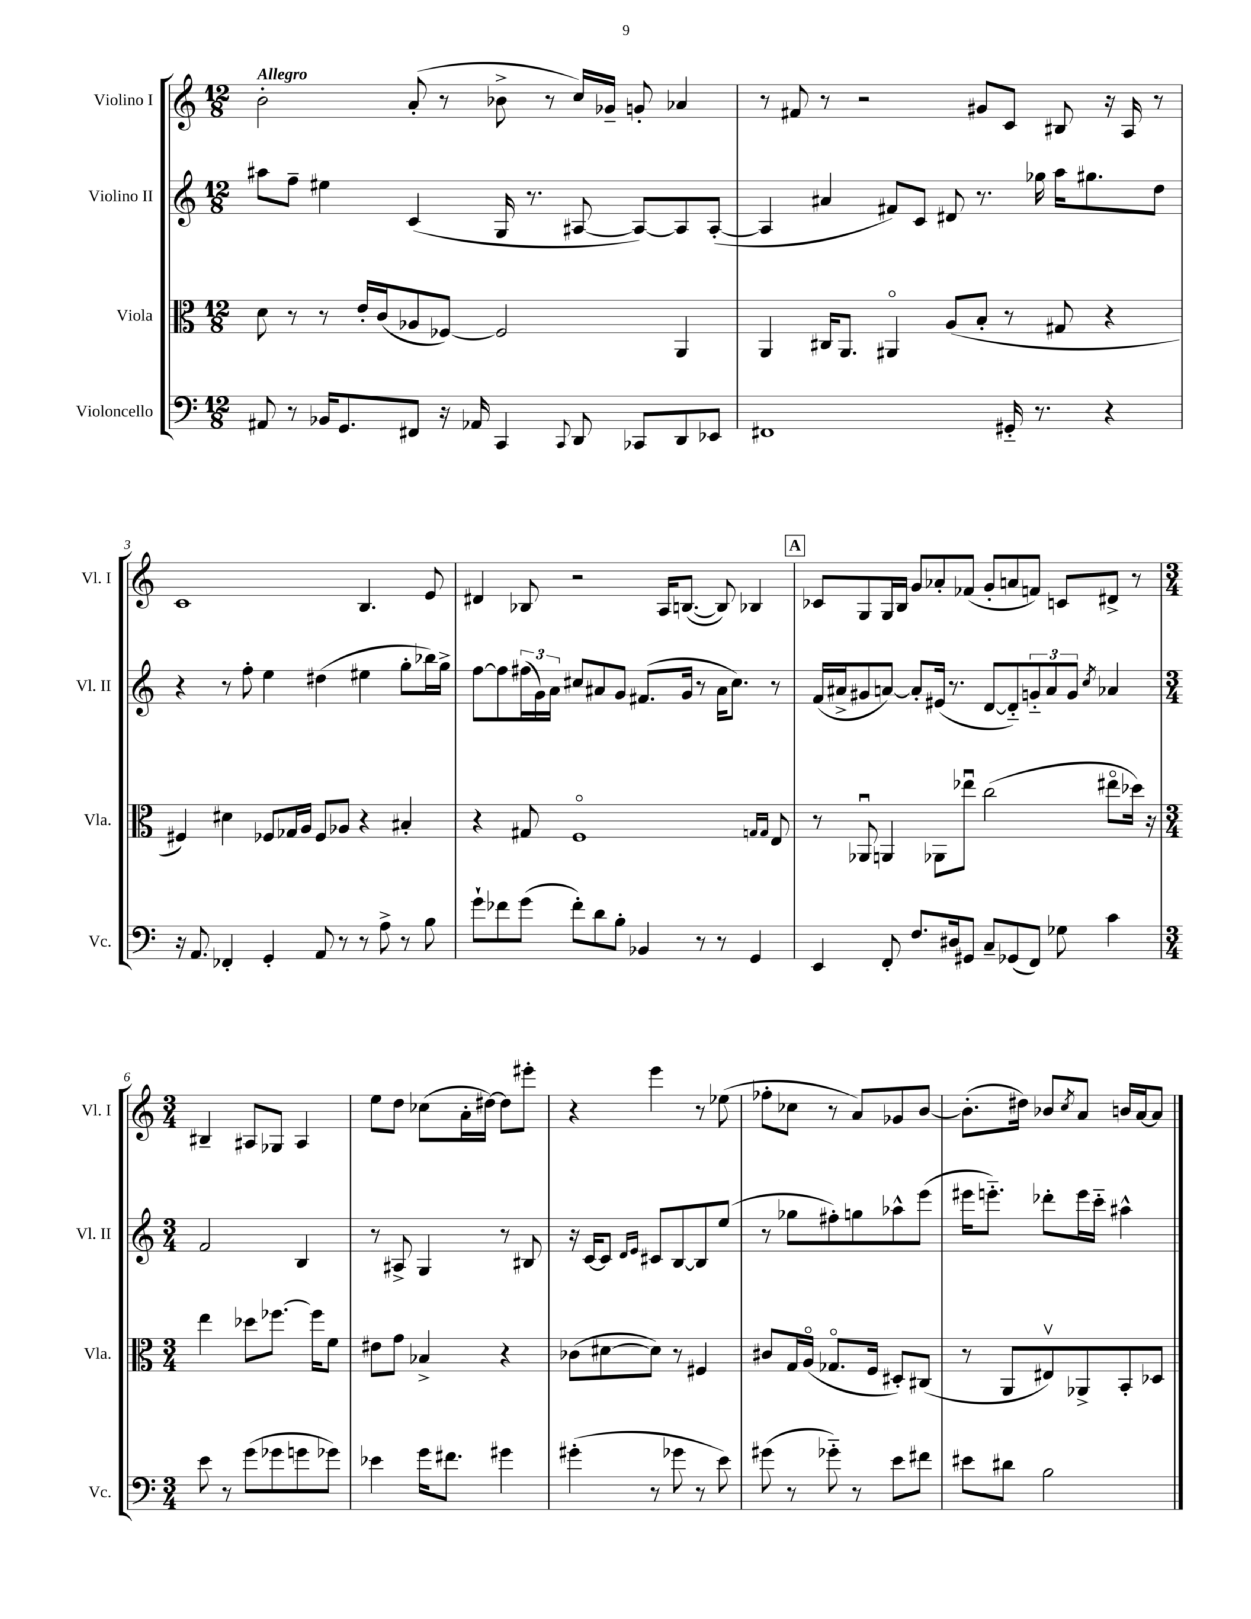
<<
\new StaffGroup <<
\new Staff = "s0" \with { instrumentName = "Violino I" shortInstrumentName = "Vl. I" } {
    \clef treble \key c \major \numericTimeSignature \time 12/8 \tempo "Allegro"
    b'2-. a'8-.( r8 bes'8-> r8 c''16) ges'16-- g'8-. aes'4 |
    r8 fis'8 r8 r2 gis'8 c'8 bis8 r16 a16 r8 |
    c'1 b4. e'8 |
    dis'4 bes8 r2 a16 b8.~( b8) bes4 |
    \mark \markup { \box "A" } ces'8 g8 g16 b16 g'8 aes'8-. fes'8( g'8-. a'8 f'8) c'8 dis'8-> r8 |
    \numericTimeSignature \time 3/4 bis4-- ais8 ges8 ais4 |
    e''8 d''8 ces''8( a'16-. dis''16~) dis''8 eis'''8-. |
    r4 e'''4 r8 ees''8( |
    fes''8-. ces''8 r8 a'8) ges'8 b'8~ |
    b'8.-.( dis''16) bes'8 \acciaccatura { c''8 } a'8 b'16 a'16~ a'8 \bar "|." |
}
\new Staff = "s1" \with { instrumentName = "Violino II" shortInstrumentName = "Vl. II" } {
    \clef treble \key c \major \numericTimeSignature \time 12/8
    ais''8 f''8-- eis''4 c'4( g16 r8. ais8~ ais8~) ais8 ais8~-.( |
    ais4 ais'4 fis'8) c'8 dis'8 r8. ges''16 a''16 gis''8. d''8 |
    r4 r8 f''8-. e''4 dis''4( eis''4 g''8-. bes''16) g''16-> |
    f''8~ f''8 \tuplet 3/2 { fis''16( g'16) a'16 } cis''8 ais'8 g'8 fis'8.( g'16 r8 ais'16 cis''8.) r8 |
    \mark \markup { \box "A" } f'16( ais'16-> gis'8 a'8~) a'8-. eis'16( r8. d'8~ d'8-_) \tuplet 3/2 { g'8-_ a'8 g'8 } \acciaccatura { c''8 } aes'4 |
    \numericTimeSignature \time 3/4 f'2 b4 |
    r8 ais8-> g4 r8 bis8 |
    r16 c'16~ c'8 \grace { d'16 e'16 } cis'8 b8~ b8 e''8( |
    r8 ges''8 fis''8-.) g''8 aes''8-^ e'''8( |
    eis'''16 e'''8.-_) des'''8-. e'''16 c'''16-_ ais''4-^ \bar "|." |
}
\new Staff = "s2" \with { instrumentName = "Viola" shortInstrumentName = "Vla." } {
    \clef alto \key c \major \numericTimeSignature \time 12/8
    d'8 r8 r8 e'16-. c'16( aes8 fes8~) fes2 a,4 |
    a,4 cis16 a,8. ais,4\flageolet a8( b8-. r8 gis8 r4 |
    fis4) dis'4 fes8 ges16 a16 fes8 aes8 r4 bis4-. |
    r4 gis8 f1\flageolet \grace { g16 g16 } e8 |
    \mark \markup { \box "A" } r8 aes,8\downbow a,4 aes,8 ees''8\downbow c''2( eis''8\flageolet des''16) r16 |
    \numericTimeSignature \time 3/4 e''4 des''8 fes''8.~ fes''16 f'8 |
    eis'8 g'8 bes4-> r4 |
    ces'8( dis'8~ dis'8) r8 fis4 |
    cis'8 g16 a16\flageolet( ges8.\flageolet f16 dis8-.) cis8( |
    r8 a,8 eis8\upbow) aes,8-> b,8-. des8 \bar "|." |
}
\new Staff = "s3" \with { instrumentName = "Violoncello" shortInstrumentName = "Vc." } {
    \clef bass \key c \major \numericTimeSignature \time 12/8
    ais,8 r8 bes,16 g,8. fis,8 r16 aes,16 c,4 \appoggiatura { c,8 } d,8 ces,8 d,8 ees,8 |
    fis,1 gis,16-_ r8. r4 |
    r16 a,8. fes,4-. g,4-. a,8 r8 r8 a8-> r8 b8 |
    g'8-! fes'8 g'8( fes'8-.) d'8 b8-. bes,4 r8 r8 g,4 |
    \mark \markup { \box "A" } e,4 f,8-. f8. dis16 gis,8 c8-- ges,8( f,8) ges8 c'4 |
    \numericTimeSignature \time 3/4 e'8 r8 g'8( ges'8 g'8 ges'8) |
    ees'4 g'16 fis'8. gis'4 |
    gis'4-.( r8 ges'8 r8 e'8) |
    gis'8( r8 ges'8-_) r8 e'8 fis'8 |
    eis'8 dis'8 b2 \bar "|." |
}
>>
>>
